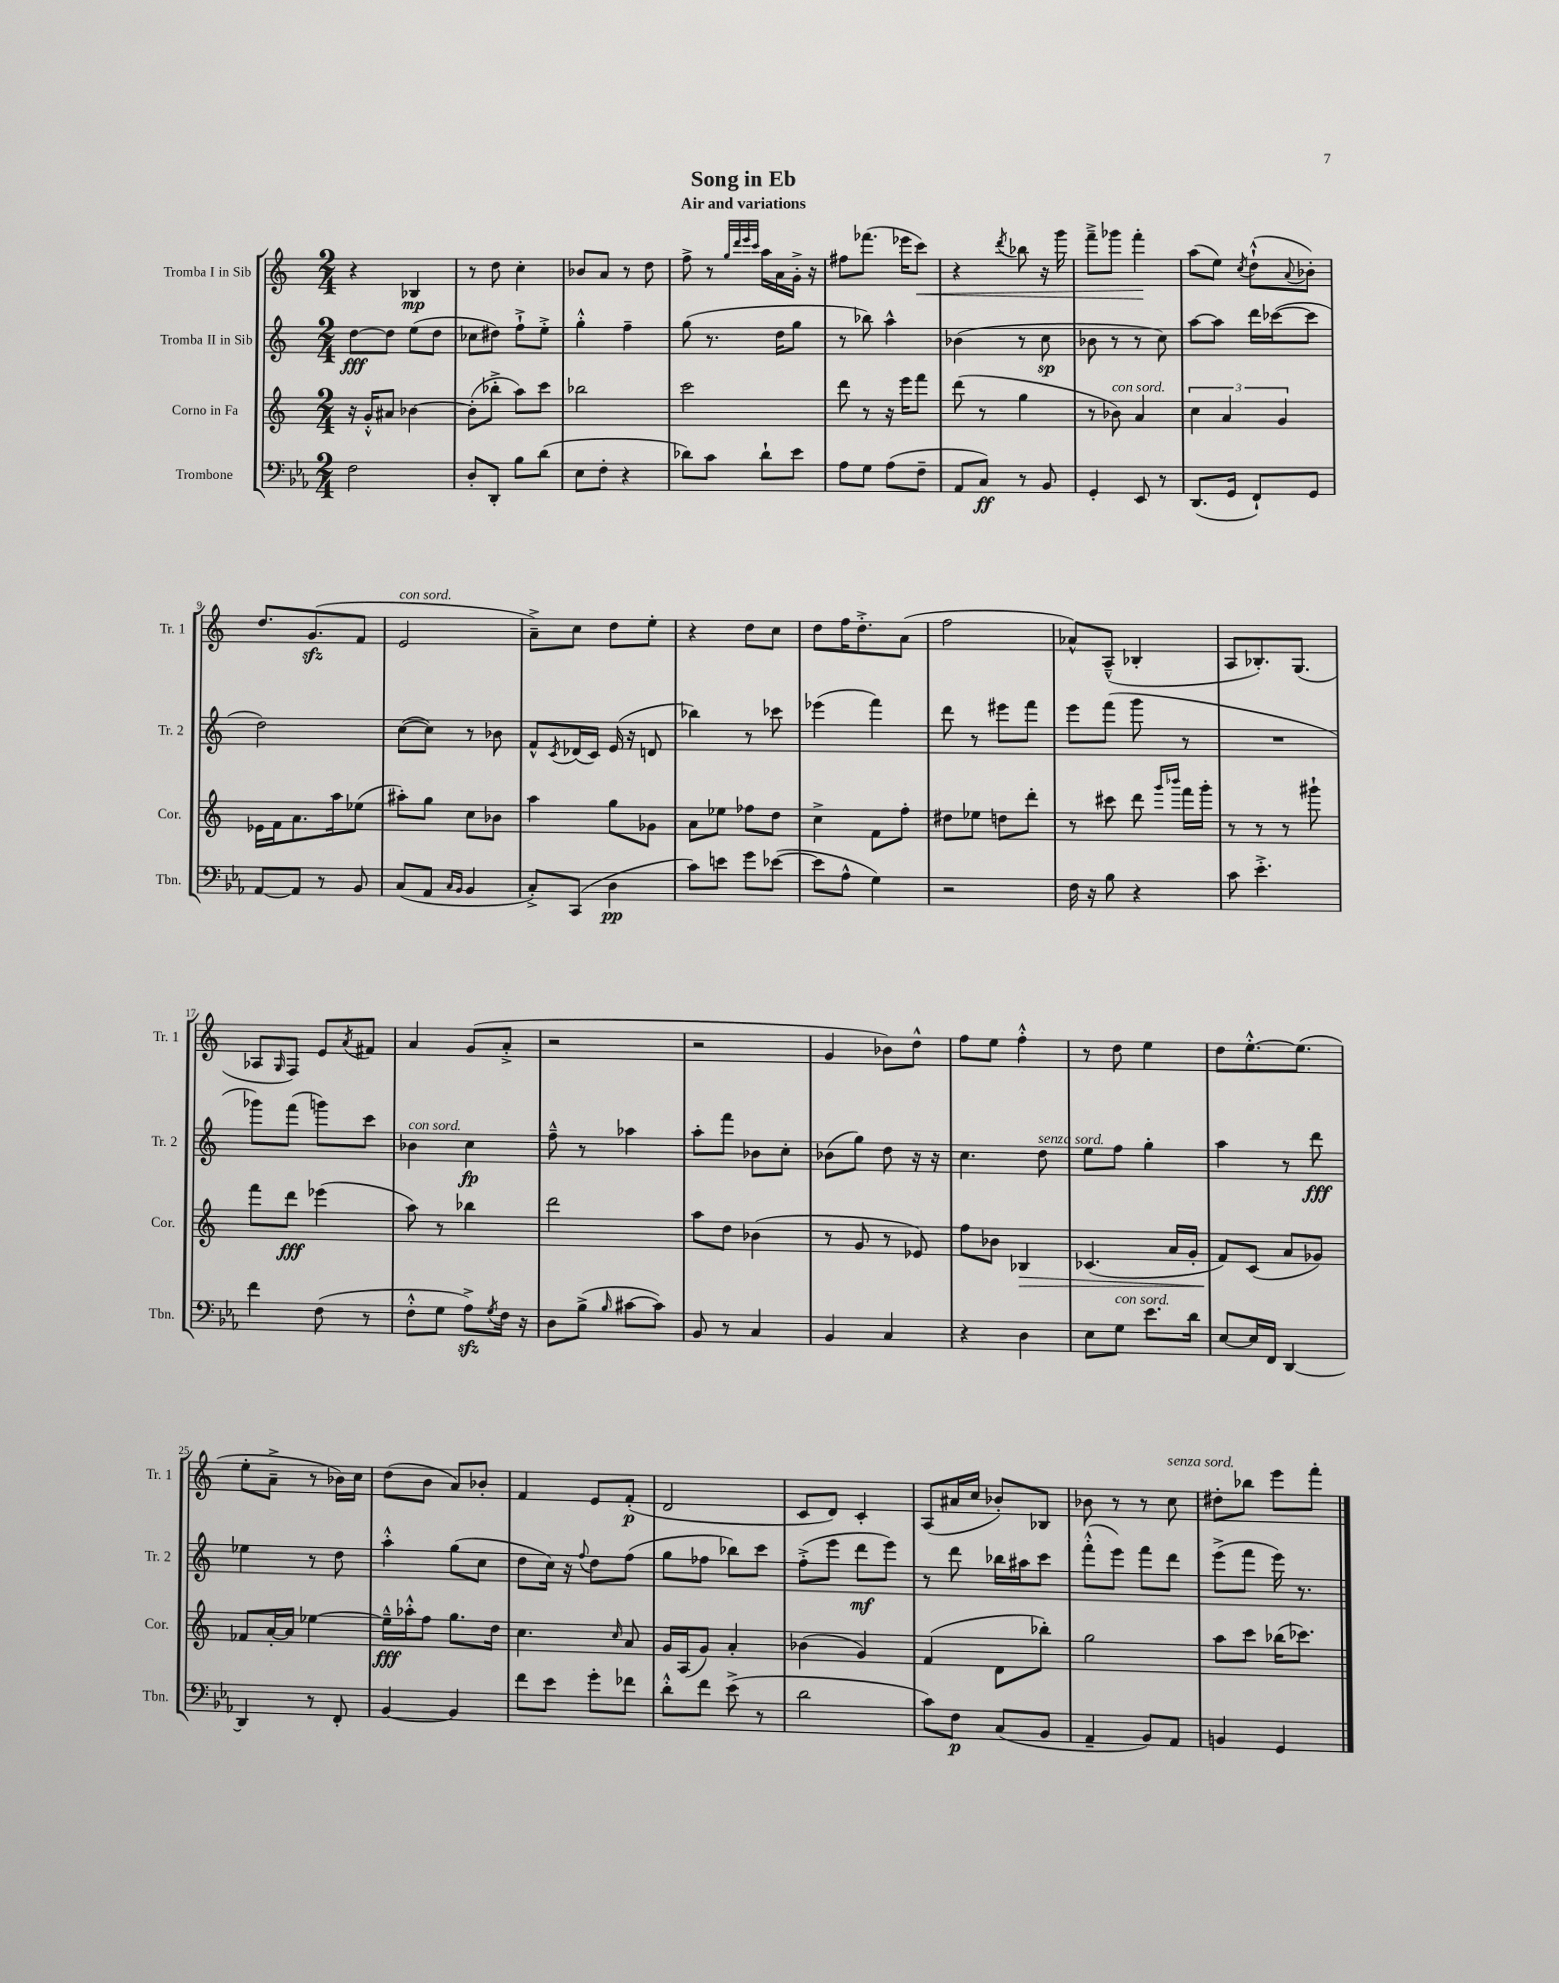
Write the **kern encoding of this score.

**kern	**kern	**kern	**kern
*staff4	*staff3	*staff2	*staff1
*clefF4	*clefG2	*clefG2	*clefG2
*k[b-e-a-]	*k[]	*k[]	*k[]
*M2/4	*M2/4	*M2/4	*M2/4
2F	16r	[8dd	4r
.	16g'^^	.	.
.	8a#	8dd]	.
.	[4b-	(8ee	4B-
.	.	8dd	.
=	=	=	=
8D'	(8b-']	8cc-	8r
8DD'	8bb-'^	8dd#)	8dd
8B-	8aa)	8ff`^	4cc'
(8d	8ccc	8ee'^	.
=	=	=	=
8E-	2bb-	4gg'^^	8b-
8F'	.	.	8a
4r	.	4ff~	8r
.	.	.	8dd
=	=	=	=
8d-)	2ccc	(8gg	8ff^
8c	.	8.r	8r
.	.	.	32qqgg
.	.	.	32qqddd
.	.	.	32qqeee
.	.	.	32qqccc
8d-`	.	.	16aa
.	.	16dd	16a
8e-	.	8gg	16g'^
.	.	.	16r
=	=	=	=
8A-	8ddd	8r	8ff#
8G	8r	8bb-)	(8.fff-
(8A-	16r	4aa^^	.
.	16eee	.	16eee-
8F~	8fff	.	8ccc)
=	=	=	=
8AA-	(8ddd	(4b-	4r
8C)	8r	.	.
.	.	.	8qddd
8r	4gg	8r	8bb-
8BB-	.	8cc	16r
.	.	.	16ggg
=	=	=	=
4GG'	8r	8b-	8fff~^
.	8b-)	8r	8ggg-
8EE-	4a	8r	4fff'
8r	.	8cc)	.
=	=	=	=
(8.DD	6cc	[8aa	(8aa
.	.	8aa]	8ee)
.	6a	.	.
16GG	.	.	.
.	.	.	8qcc
8FF`)	.	16ddd	(8dd`^^
.	.	([16ccc-	.
.	6g	.	.
.	.	.	8qqa
8GG	.	8ccc-]	8b-')
=	=	=	=
[8AA-	16e-	2dd)	8.dd
.	16f	.	.
8AA-]	8.a	.	.
.	.	.	(8.g
8r	.	.	.
.	16aa	.	.
8BB-	(8ee-	.	8f
=	=	=	=
(8C	8aa#')	([8cc	2e
8AA-	8gg	8cc])	.
16qqC	.	.	.
16qqBB-	.	.	.
4BB-	8cc	8r	.
.	8b-	8b-	.
=	=	=	=
8C'^)	4aa	8f^^	8a~^)
.	.	8qc	.
(8CC	.	(16d-	8cc
.	.	16c)	.
4D	8gg	(16e	8dd
.	.	16r	.
.	8g-	8d	8ee'
=	=	=	=
8c)	8a	4bb-)	4r
8e	8ee-	.	.
8g	8ff-	8r	8dd
([8e-	8dd	8ccc-	8cc
=	=	=	=
8e-]	4cc^	(4eee-	8dd
8A-^^	.	.	16ff
.	.	.	8.dd'^
4G)	8f	4fff)	.
.	8ff'	.	(8a
=	=	=	=
2r	8dd#	8ddd	2ff
.	8ee-	8r	.
.	8dd	8eee#	.
.	8ddd'	8fff	.
=	=	=	=
16F	8r	8eee	8a-^^)
16r	.	.	.
8B-	8ccc#	(8fff	(8A~^^
4r	8ddd	8ggg	4B-'
.	16qqggg	.	.
.	16qqbbb-	.	.
.	16fff	8r	.
.	16ggg'	.	.
=	=	=	=
8c	8r	2r	8A
4.e-'^	8r	.	8.B-')
.	8r	.	.
.	.	.	(8.G
.	8ggg#`	.	.
=	=	=	=
4f	8fff	8ggg-)	8A-
.	.	.	16qqG
.	8ddd	(8fff	8F)
(8F	(4eee-	8ggg)	8e
.	.	.	8qa
8r	.	8ccc	8f#
=	=	=	=
8F'^^	8aa)	4b-	4a
8G	8r	.	.
8A-^)	4bb-	4cc	(8g
8qG	.	.	.
16F	.	.	8a'^
16r	.	.	.
=	=	=	=
8D	2ddd	8ff~^^	2r
(8B-^	.	8r	.
16qqB-	.	.	.
[8c#	.	4aa-	.
8c#])	.	.	.
=	=	=	=
8BB-	8aa	8aa'	2r
8r	8dd	8fff	.
4C	(4b-	8b-	.
.	.	8cc'	.
=	=	=	=
4BB-	8r	(8b-	4g
.	8g	8gg)	.
4C	8r	8dd	8b-)
.	8e-)	16r	8dd^^
.	.	16r	.
=	=	=	=
4r	8ff	4.cc	8ff
.	8b-	.	8ee
4D	4B-	.	4ff'^^
.	.	8dd	.
=	=	=	=
8E-	(4.c-	8ee	8r
8G	.	8ff	8dd
8.e-	.	4gg'	4ee
.	16a	.	.
16d	16g'	.	.
=	=	=	=
[8E-	8f)	4aa	8dd
16E-]	(8c	.	[8.ee'^^
16FF	.	.	.
[4DD	8a	8r	.
.	.	.	(8.ee]
.	8g-)	8ddd	.
=	=	=	=
4DD]	8f-	4ee-	8ee'
.	[16a'	.	8a~^
.	16a]	.	.
8r	[4ee-	8r	8r
8FF'	.	8dd	16b-)
.	.	.	16cc
=	=	=	=
[4BB-	16ee-~^^]	4aa'^^	(8dd
.	16aa-'^^	.	.
.	8ff	.	8b
4BB-]	8.gg	(8gg	8a)
.	.	8cc	8b-'
.	16dd	.	.
=	=	=	=
8f	4.cc	8dd	4f
8e-	.	16cc)	.
.	.	16r	.
.	.	8qqff	.
8g'	.	8dd	8e
.	16qqcc	.	.
8f-	8a	(8ff	(8f'
=	=	=	=
8d'^^	16g	8gg	2d
.	(16A	.	.
8f	8g)	8ff-	.
(8e-^	4a'	8bb-)	.
8r	.	8ccc	.
=	=	=	=
2d	(4b-	(8ff'^	8c
.	.	8eee	8d)
.	4g)	8ddd	4c'
.	.	8eee)	.
=	=	=	=
8c)	(4f	8r	(8A
8F	.	8ddd	16a#
.	.	.	16cc
(8C	8d	16bb-	8b-')
.	.	16aa#	.
8BB-	8bb-')	8ccc	8B-
=	=	=	=
4AA-~	2gg	(8fff'^^	8b-
.	.	8eee)	8r
8BB-)	.	8fff	8r
8AA-	.	8ddd	8cc
=	=	=	=
4BB	8aa	(8eee^	8dd#'
.	8ccc	8fff	8bb-
4GG	(16bb-	16eee)	8eee
.	8.ccc-)	8.r	.
.	.	.	8fff'
==	==	==	==
*-	*-	*-	*-
